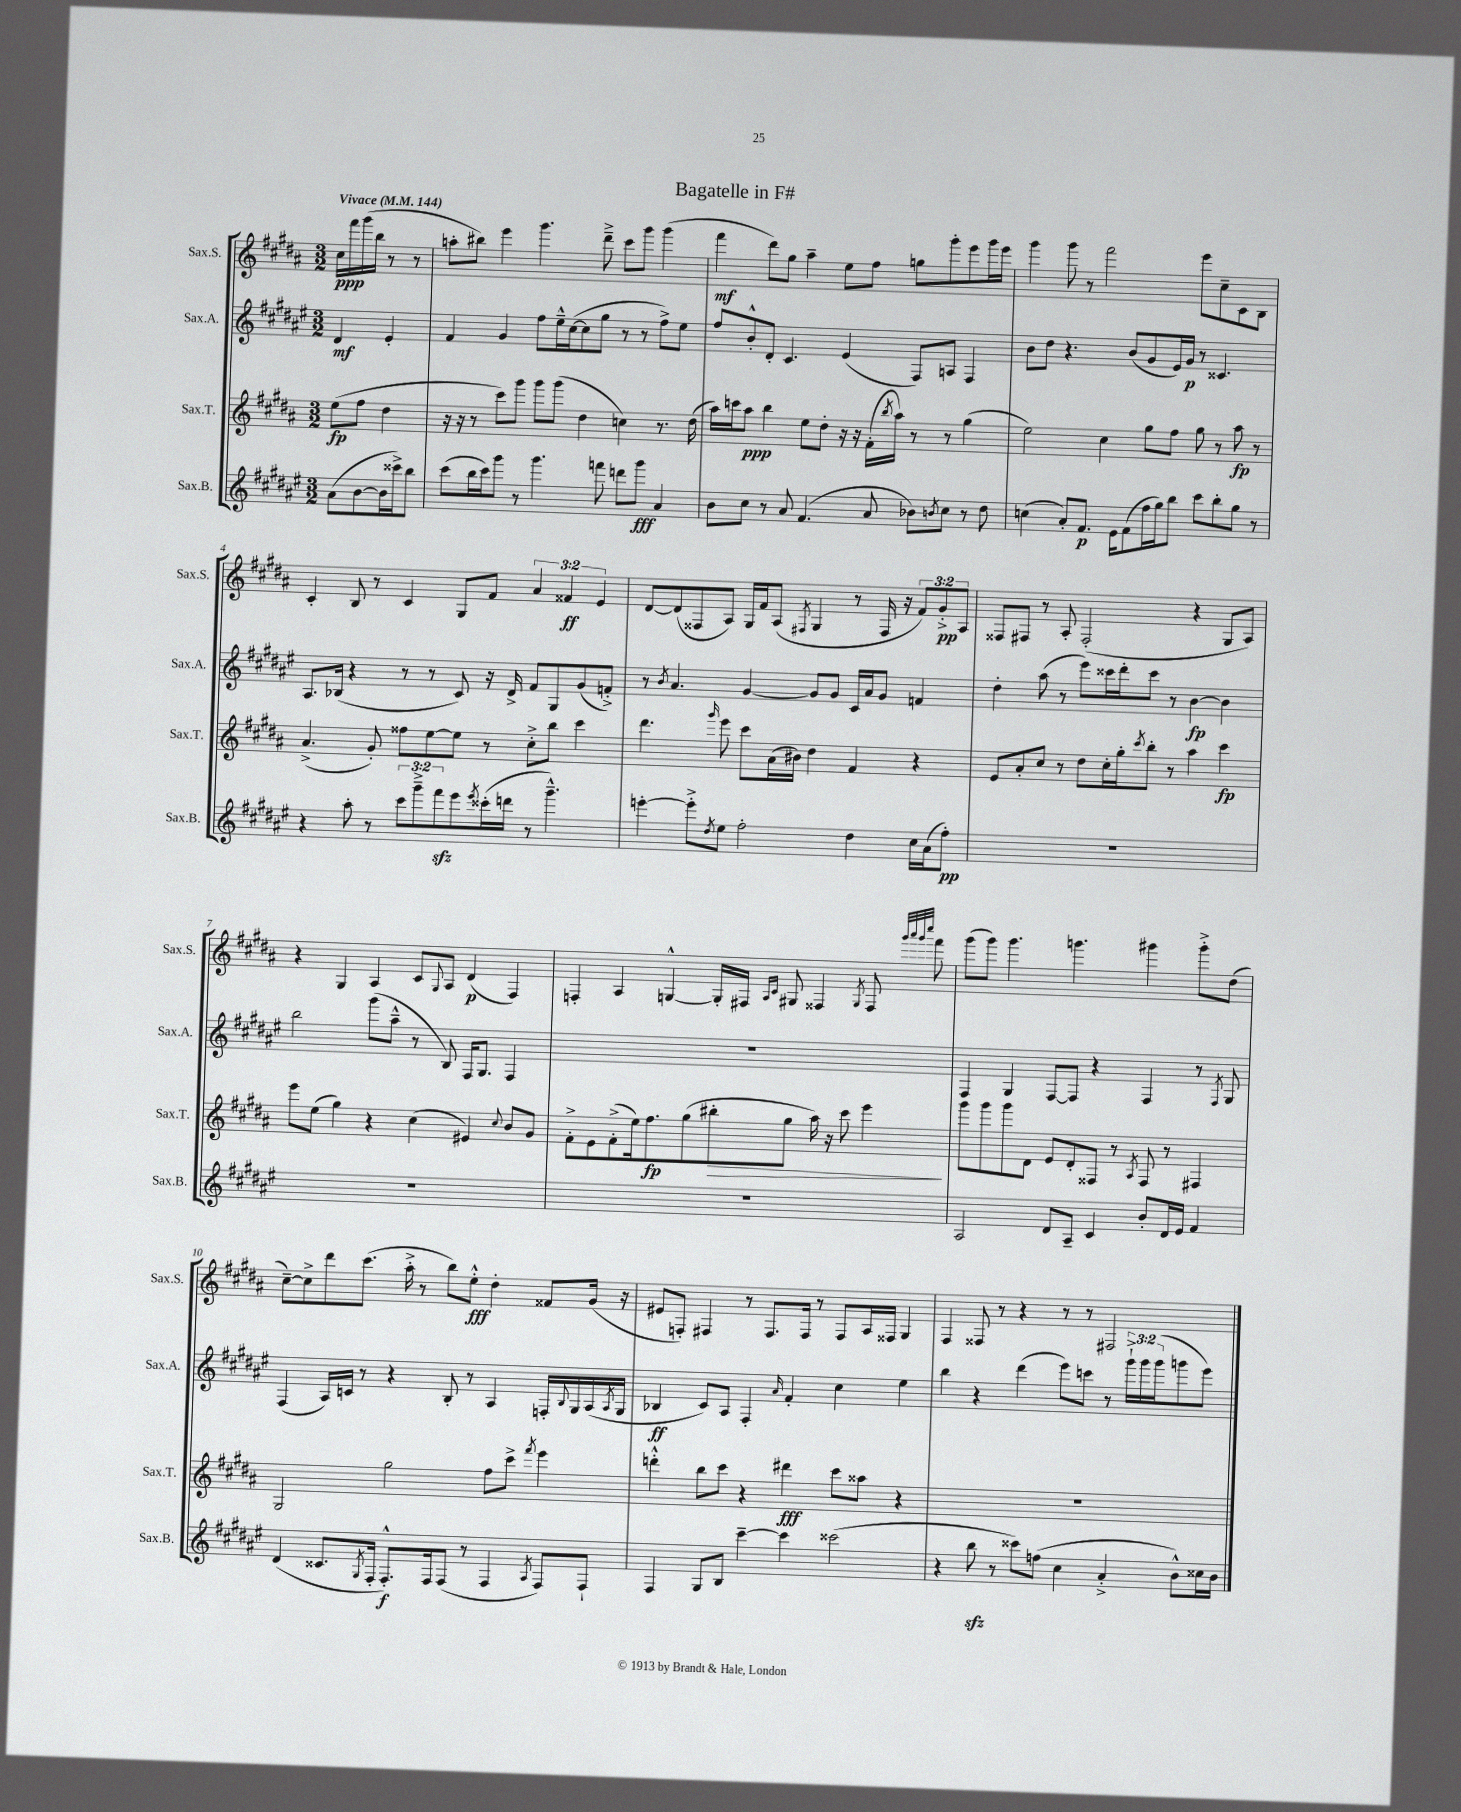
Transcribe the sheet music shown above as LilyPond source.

\header { title = "Bagatelle in F#" }
<<
\new StaffGroup <<
\new Staff = "s0" \with { instrumentName = "Sax.S." shortInstrumentName = "Sax.S." } {
    \clef treble \key b \major \numericTimeSignature \time 3/2 \override Staff.TupletNumber.text = #tuplet-number::calc-fraction-text \partial 2 \tempo "Vivace" 4 = 144
    cis''16\ppp fis'''16 gis'''16( b''16 r8 r8 |
    a''8-. bis''8) e'''4 gis'''4. dis'''8---> cis'''8 gis'''8 gis'''4( |
    fis'''4\mf dis'''8) gis''8 ais''4-- e''8 fis''8 g''8 gis'''8-. e'''8 gis'''16 e'''16 |
    gis'''4 gis'''8 r8 fis'''2 e'''8 cis''8-- cis'8 b8 |
    cis'4-. b8 r8 cis'4 gis8 fis'8 \tuplet 3/2 { ais'4 fisis'4\ff e'4 } |
    dis'8~ dis'8( fisis8 ais8) gis16 fis'16 ais8( \acciaccatura { fis8 } gis4 r8 fis16 r16 \tuplet 3/2 { fis'8) gis'8-.->\pp ais8 } |
    fisis8 fis8 r8 ais8-. fis2-.( r4 gis8 ais8) |
    r4 gis4 ais4 cis'8 \appoggiatura { gis8 } ais8 dis'4\p( fis4) |
    f4-. ais4 g4~-^ g16-. fis16 \grace { ais16 cis'16 } gis8 fisis4 \acciaccatura { gis8 } fisis8 \grace { gis'''32 ais'''32 gis'''32 cis''''32 } fis'''8 |
    gis'''8( gis'''8) gis'''4. g'''4. gis'''4 gis'''8-.-> dis''8( |
    cis''8~--) cis''8-> dis'''8 cis'''8.( ais''16-.-> r8 b''8) e''8-.-^\fff dis''4-. fisis'8 gis'16( r16 |
    eis'8 f8-.) fis4 r8 fis8. fis16 r8 fis8 ais16 fisis16 gis4 |
    fis4 fisis8 r8 r4 r8 r8 fis2 \bar "|." |
}
\new Staff = "s1" \with { instrumentName = "Sax.A." shortInstrumentName = "Sax.A." } {
    \clef treble \key fis \major \numericTimeSignature \time 3/2 \override Staff.TupletNumber.text = #tuplet-number::calc-fraction-text \partial 2
    dis'4\mf eis'4-. |
    fis'4 gis'4 fis''8 eis''16---^ cis''16~( cis''8 gis''8 r8 r8 fis''8->) eis''8 |
    fis''8 b'8-.-^ dis'8-. cis'4. eis'4( fis8) a8 fis4 |
    b'8 dis''8 r4. b'8( gis'8 eis'16) gis'16\p r8 cisis'4. |
    ais8. bes16( r4 r8 r8 cis'8) r16 dis'16-> fis'8 gis8 gis'8( f'8-.->) |
    r8 \acciaccatura { b'8 } ais'4. gis'4~ gis'8 gis'8 cis'16 ais'16 gis'8 f'4 |
    dis''4-. ais''8( r8 eis'''8) cisis'''16 dis'''16-. cisis'''8 r8 b'4~\fp b'4 |
    b''2 gis'''8( ais''8---^ r8 b8) fis16 gis8. fis4 |
    R1. |
    fis4 gis4 fis8~ fis8 r4 fis4 r8 \acciaccatura { fis8 } gis8 |
    fis4( ais16) c'16 r8 r4 b8-. r8 ais4 f16-. \appoggiatura { b8 } gis16 ais16( \acciaccatura { ais8 } gis16 |
    bes4\ff cis'8) ais8 fis4-. \grace { ais'16 } fis'4-. cis''4 eis''4 |
    b''4 r4 dis'''4( eis'''8) c'''8 r8 \tuplet 3/2 { gis'''16-!-> gis'''16 gis'''16( } g'''8 eis'''8) \bar "|." |
}
\new Staff = "s2" \with { instrumentName = "Sax.T." shortInstrumentName = "Sax.T." } {
    \clef treble \key b \major \numericTimeSignature \time 3/2 \partial 2
    e''8\fp( fis''8 dis''4 |
    r16 r16 r8 cis'''8) gis'''8 gis'''8 gis'''8( dis''4 c''4) r8. dis''16( |
    ais''16) c'''16 ais''8\ppp b''4 e''8 dis''8-. r16 r16 fis'16-.( \acciaccatura { b''8 } ais''16) r8 r8 gis''4( |
    e''2) cis''4 gis''8 fis''8 gis''8 r8 ais''8\fp r8 |
    ais'4.->( gis'8-.) fisis''8 e''8~ e''8 r8 cis''8-.-> b''8 cis'''4 |
    dis'''4. \grace { gis'''16 } e'''8 cis'''8 ais'16( bis'16) dis''4 fis'4 r4 |
    e'8 ais'8-. cis''8 r8 dis''8 cis''16-. gis''16-. \acciaccatura { cis'''8 } b''8-. r8 ais''4 cis'''4\fp |
    e'''8 e''8( gis''4) r4 cis''4( eis'4) \appoggiatura { cis''8 } b'8 gis'8 |
    fis'8-.-> e'8 fis'8-.->( e''16) fis''8.\fp gis''8( bis''8-.\> gis''8 ais''16) r16 cis'''8 e'''4\! |
    gis'''8 gis'''8 gis'''8 dis'8 e'8 dis'8-. fisis8 r8 \acciaccatura { ais8 } fisis8 r8 fis4 |
    gis2 gis''2 fis''8 cis'''8-> \acciaccatura { fis'''8 } e'''4 |
    d'''4-.-^ b''8 cis'''8 r4 dis'''4\fff cis'''8 aisis''8 r4 |
    R1. \bar "|." |
}
\new Staff = "s3" \with { instrumentName = "Sax.B." shortInstrumentName = "Sax.B." } {
    \clef treble \key fis \major \numericTimeSignature \time 3/2 \override Staff.TupletNumber.text = #tuplet-number::calc-fraction-text \partial 2
    ais'8( b'8~ b'16 cisis'''16->) b''8 |
    cis'''8( b''16 cis'''16) gis'''8 r8 gis'''4. f'''8 d'''8 gis'''8\fff ais'4 |
    b'8 cis''8 r8 ais'8 fis'4.( ais'8 bes'8) \acciaccatura { b'8 } cis''8 r8 dis''8 |
    c''4( ais'8-.) fis'8.\p eis'16 fis'8( fis''16 gis''16) b''8 cis'''8 b''8-. gis''8 r8 |
    r4 ais''8-. r8 \tuplet 3/2 { cis'''8 gis'''8---> fis'''8\sfz } eis'''8 \acciaccatura { eis'''8 } cisis'''16-.( d'''16 r8 gis'''4.---^) |
    e'''4~-. e'''8-.-> \acciaccatura { dis''8 } eis''8 fis''2-. dis''4 cis''16 ais'16( fis''8-.\pp) |
    R1. |
    R1. |
    R1. |
    ais2 dis'8 ais8-- cis'4 b'8-. dis'16 eis'16 fis'4 |
    dis'4( cisis'8. \acciaccatura { gis8 } fis16-. fis8.-.-^\f) fis16 fis8( r8 fis4 \acciaccatura { ais8 } fis8) fis8-! |
    fis4 gis8 b8 cis'''4~-- cis'''4 cisis'''2( |
    r4 b''8\sfz r8 cisis'''8) f''8( cis''4 ais'4-.-> b'8-^) cisis''16 b'16 \bar "|." |
}
>>
>>
